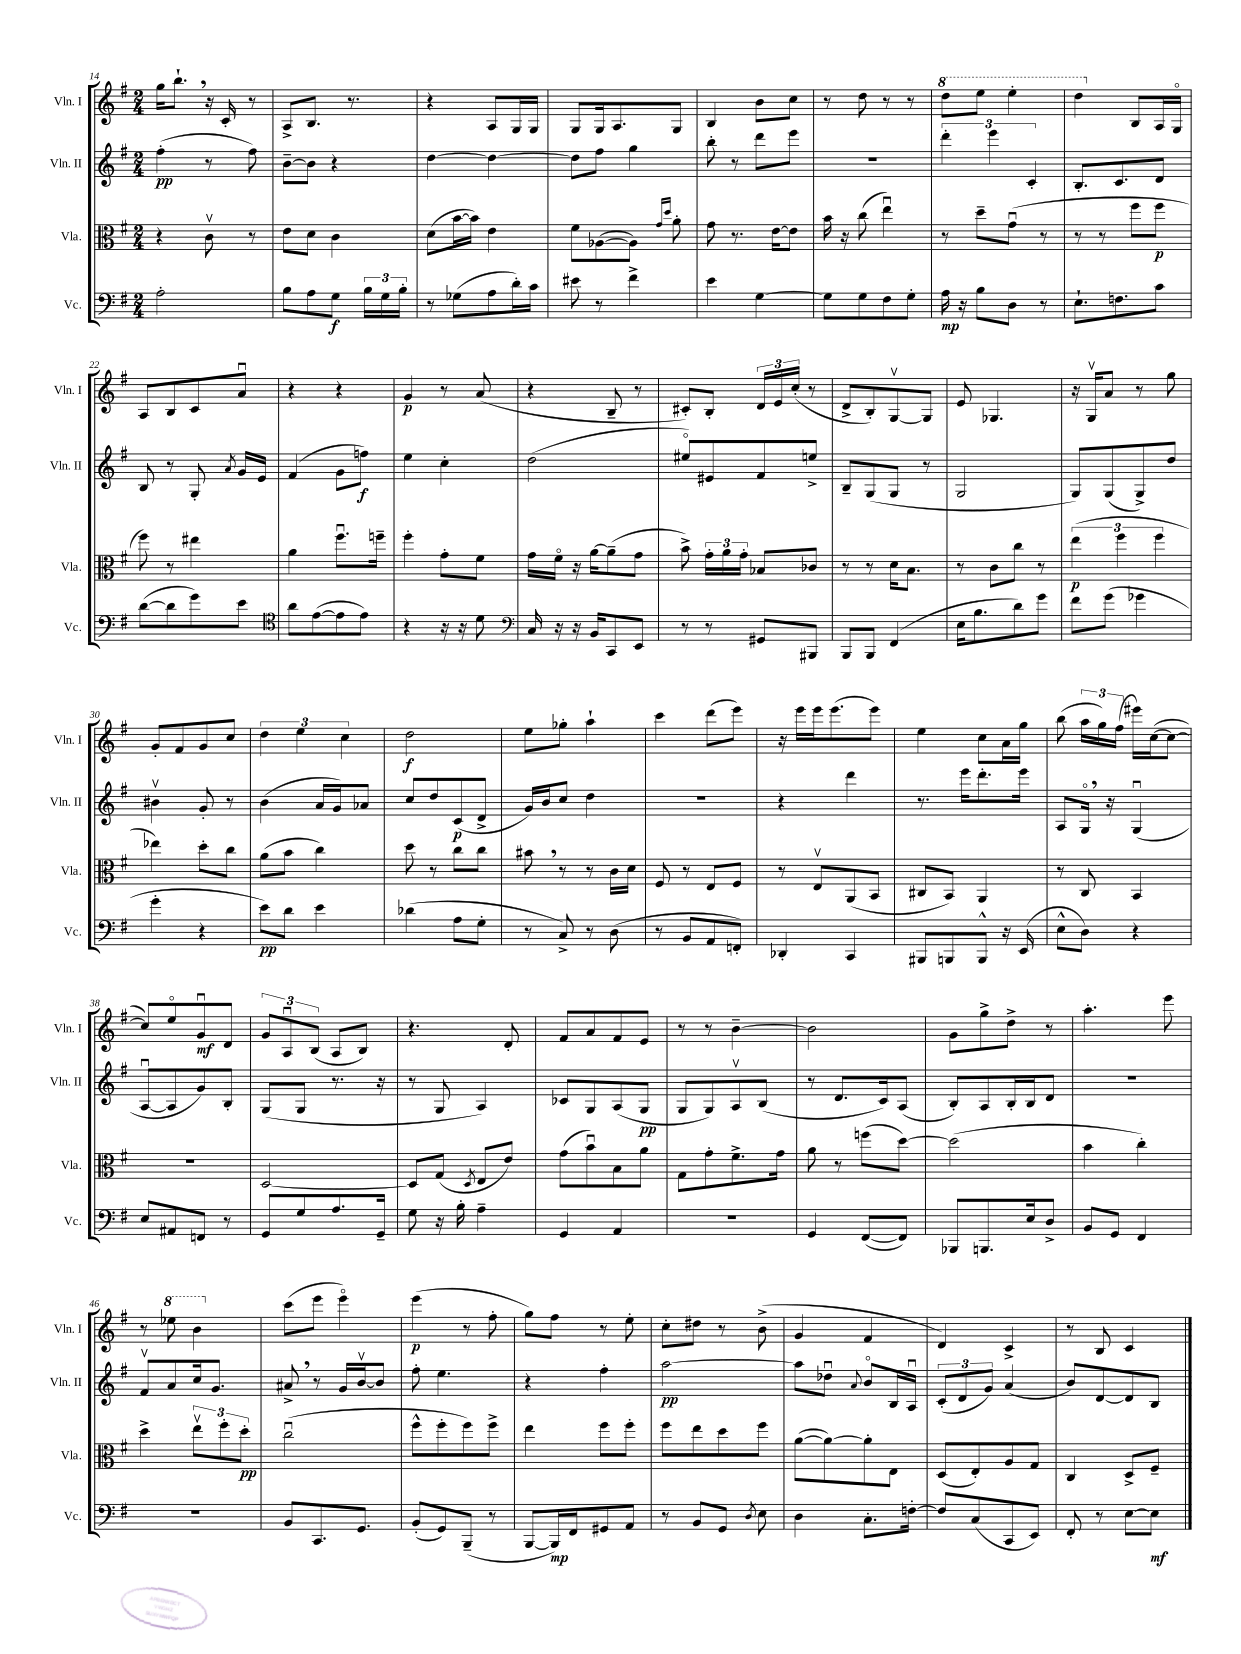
<<
\new StaffGroup <<
\new Staff = "s0" \with { instrumentName = "Vln. I" shortInstrumentName = "Vln. I" } {
    \clef treble \key g \major \numericTimeSignature \time 2/4
    \autoBeamOff g''16[ b''8.]-! \breathe r16 c'16-. r8 |
    a8[-> b8.] r8. |
    r4 a8[ g16 g16] |
    g8[ g16 a8. g8] |
    b4 b'8[ c''8] |
    r8 d''8 r8 r8 |
    \ottava #1 d'''8[ e'''8] e'''4-. |
    d'''4 \ottava #0 b8[ a16 g16]\flageolet |
    a8[ b8 c'8 a'8]\downbow |
    r4 r4 |
    g'4\p r8 a'8( |
    r4 b8-- r8 |
    cis'8[-.) b8]-. \tuplet 3/2 { d'16[ e'16 c''16]-.( } r8 |
    d'8[-> b8-.) g8~\upbow g8] |
    e'8 ges4. |
    r16 g16[\upbow a'8] r8 g''8 |
    g'8[-. fis'8 g'8 c''8] |
    \tuplet 3/2 { d''4 e''4 c''4 } |
    d''2\f |
    e''8[ ges''8]-. a''4-! |
    c'''4 d'''8[( e'''8]) |
    r16 e'''16[ e'''16 e'''8.( e'''8]) |
    e''4 c''8[ a'16 g''16] |
    b''8( \tuplet 3/2 { a''16[ g''16) fis''16]( } eis'''16[) c''16~( c''8]~ |
    c''8[) e''8\flageolet g'8\downbow\mf d'8] |
    \tuplet 3/2 { g'8[ a8\downbow b8]( } a8[ b8]) |
    r4. d'8-. |
    fis'8[ a'8 fis'8 e'8] |
    r8 r8 b'4~-- |
    b'2 |
    g'8[ g''8-> d''8]-> r8 |
    a''4.-. e'''8 |
    r8 \ottava #1 ees'''8 b''4 \ottava #0 |
    c'''8[( e'''8] e'''4\flageolet) |
    e'''4\p( r8 fis''8-. |
    g''8[) fis''8] r8 e''8-. |
    c''8[-. dis''8] r8 b'8->( |
    g'4 fis'4 |
    d'4) c'4-> |
    r8 b8 c'4 \bar "|." |
}
\new Staff = "s1" \with { instrumentName = "Vln. II" shortInstrumentName = "Vln. II" } {
    \clef treble \key g \major \numericTimeSignature \time 2/4
    \autoBeamOff fis''4-.\pp( r8 fis''8) |
    b'8[~-- b'8] r4 |
    d''4~ d''4~ |
    d''8[ fis''8] g''4 |
    b''8-. r8 d'''8[ e'''8] |
    R2 |
    \tuplet 3/2 { d'''4-. e'''4 c'4-. } |
    b8.[-. c'8. d'8] |
    b8 r8 g8-. \acciaccatura { a'8 } g'16[ e'16] |
    fis'4( g'8[ f''8]\f) |
    e''4 c''4-. |
    d''2( |
    eis''8[\flageolet) eis'8 fis'8 e''8]-> |
    b8[-- g8( g8] r8 |
    g2 |
    g8[) g8( g8->) d''8] |
    bis'4\upbow g'8-. r8 |
    b'4( a'16[ g'16) aes'8] |
    c''8[ d''8 c'8\p( d'8]-> |
    g'16[) b'16 c''8] d''4 |
    r2 |
    r4 d'''4 |
    r8. e'''16[ d'''8.-. e'''16] |
    a8[ g16]\flageolet \breathe r16 g4\downbow( |
    a8[~\downbow a8 g'8) b8]-. |
    g8[( g8] r8. r16 |
    r8 g8 a4) |
    ces'8[ g8 a8( g8]\pp |
    g8[ g8) a8\upbow b8]( |
    r8 d'8.[ c'16) a8]( |
    b8[-.) a8 b16-. b16 d'8] |
    R2 |
    fis'8[\upbow a'8 c''16 g'8.] |
    ais'8-> \breathe r8 g'16[ b'16~\upbow b'8] |
    fis''8-. e''4. |
    r4 fis''4-. |
    a''2~\pp |
    a''8[ des''8]\downbow \appoggiatura { a'8 } b'8[\flageolet b16 a16]\downbow |
    \tuplet 3/2 { c'8[-.( d'8 g'8]) } a'4( |
    b'8[) d'8~ d'8 b8] \bar "|." |
}
\new Staff = "s2" \with { instrumentName = "Vla." shortInstrumentName = "Vla." } {
    \clef alto \key g \major \numericTimeSignature \time 2/4
    \autoBeamOff r4 c'8\upbow r8 |
    e'8[ d'8] c'4 |
    d'8[( b'16~ b'16]) e'4 |
    fis'8[ aes8~( aes8]) \grace { g'16[ d''16] } a'8-. |
    g'8 r8. e'16[~ e'8] |
    b'16 r16 c''8( e''4\downbow) |
    r8 d''8[-- g'8]\downbow( r8 |
    r8 r8 fis''8[ fis''8]\p |
    fis''8) r8 eis''4 |
    a'4 fis''8.[\downbow f''16]-- |
    fis''4-. g'8[-. fis'8] |
    g'16[ fis'16]\flageolet r16 a'16[~ a'8--( g'8] |
    b'8->) \tuplet 3/2 { g'16[-. a'16 g'16]-. } bes8[ ces'8] |
    r8 r8 d'16[ b8.] |
    r8 c'8[ c''8] r8 |
    \tuplet 3/2 { e''4\p( fis''4 fis''4 } |
    ees''4) d''8[-. c''8] |
    a'8[( b'8] c''4) |
    d''8 r8 c''8[ c''8] |
    bis'8 \breathe r8 r8 c'16[ d'16] |
    fis8 r8 e8[ fis8] |
    r8 e8[\upbow a,8( b,8] |
    cis8[ b,8]) a,4 |
    r8 c8 b,4 |
    R2 |
    d2~ |
    d8[ g8]( \acciaccatura { d8 } e8[ e'8]) |
    g'8[( b'8\downbow) b8 a'8] |
    g8[ g'8-. fis'8.-> g'16] |
    a'8 r8 f''8[( d''8]~) |
    d''2( |
    b'4 c''4-.) |
    d''4-> \tuplet 3/2 { e''8[\upbow fis''8-. d''8]-.\pp } |
    c''2\downbow( |
    fis''8[-^ fis''8-. fis''8) fis''8]-> |
    e''4 fis''8[ fis''8]-. |
    fis''8[ e''8 d''8 fis''8] |
    a'8[~( a'8~) a'8-. e8] |
    d8[( e8-.) a8 g8] |
    c4 d8[-> fis8]-- \bar "|." |
}
\new Staff = "s3" \with { instrumentName = "Vc." shortInstrumentName = "Vc." } {
    \clef bass \key g \major \numericTimeSignature \time 2/4
    \autoBeamOff a2-. |
    b8[ a8 g8]\f \tuplet 3/2 { b16[ g16 b16]-. } |
    r8 ges8[( a8 d'16-.) c'16] |
    eis'8 r8 fis'4-> |
    e'4 g4~ |
    g8[ g8 fis8 g8]-. |
    a16\mp r16 b8[ d8] r8 |
    e8.[-! f8. c'8] |
    d'8[~( d'8 g'8) e'8] |
    \clef tenor a'8[ e'8~( e'8 e'8]) |
    r4 r16 r16 d'8 |
    \clef bass c16 r16 r16 b,16[ c,8 e,8] |
    r8 r8 gis,8[ bis,,8] |
    b,,8[ b,,8] fis,4( |
    e16[ b8. d'8) g'8] |
    fis'8[ g'8]( ges'4 |
    g'4-. r4 |
    e'8[\pp) d'8] e'4 |
    des'4( a8[ g8]-. |
    r8 c8->) r8 d8( |
    r8 b,8[ a,8 f,8]-.) |
    des,4-. c,4 |
    bis,,8[ b,,8 b,,8]-^ r16 e,16( |
    e8[-^ d8]) r4 |
    e8[ ais,8 f,8] r8 |
    g,8[ g8 a8. g,16]-- |
    g8 r16 b16-. a4-- |
    g,4 a,4 |
    R2 |
    g,4 fis,8[~( fis,8]) |
    bes,,8[ b,,8. e16 d8]-> |
    b,8[ g,8] fis,4 |
    R2 |
    b,8[ c,8. g,8.] |
    b,8[-.( g,8) b,,8]--( r8 |
    b,,8[~ b,,16\mp) fis,16 gis,8 a,8] |
    r8 b,8[ g,8] \acciaccatura { d8 } e8 |
    d4 c8.[-. f16]~-. |
    f8[ c8( c,8 e,8]) |
    fis,8-. r8 e8[~ e8]\mf \bar "|." |
}
>>
>>
\layout { \context { \Score currentBarNumber = #14 } }
